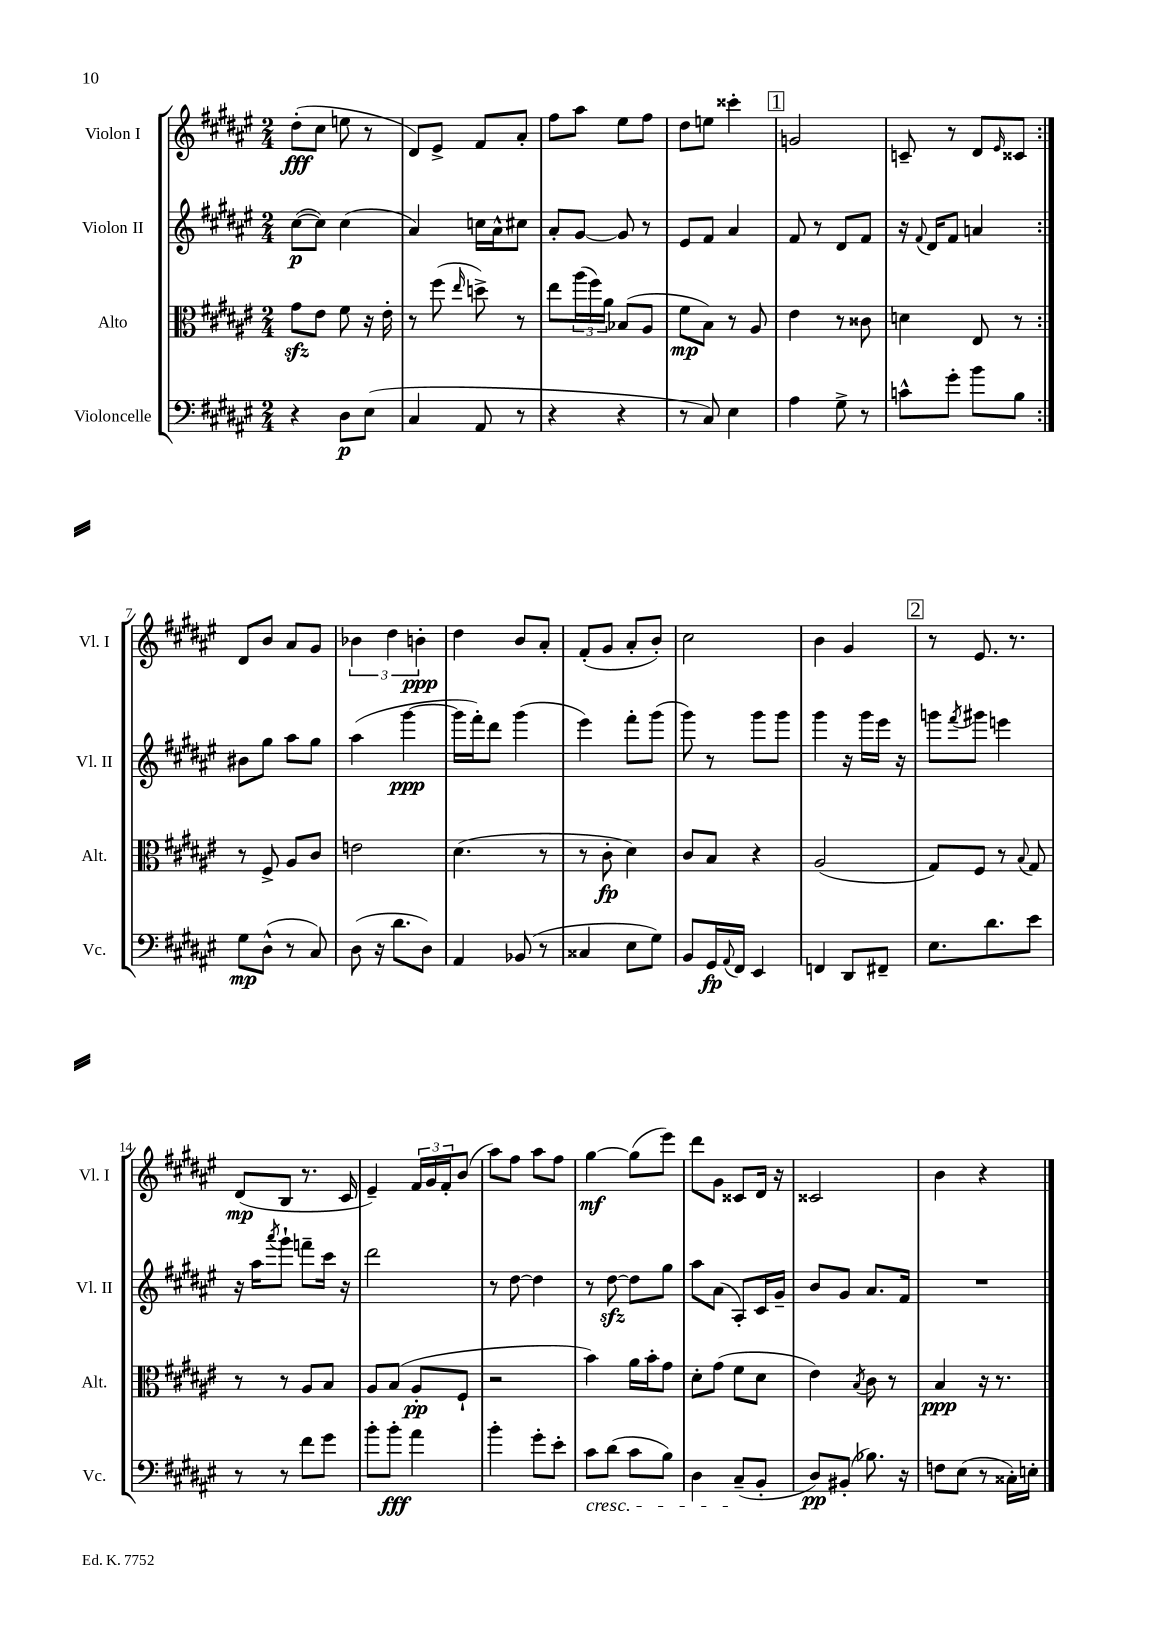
<<
\new StaffGroup <<
\new Staff = "s0" \with { instrumentName = "Violon I" shortInstrumentName = "Vl. I" } {
    \clef treble \key fis \major \numericTimeSignature \time 2/4
    \repeat volta 2 { dis''8-.\fff( cis''8 e''8 r8 |
    dis'8) eis'8-> fis'8 ais'8-. |
    fis''8 ais''8 eis''8 fis''8 |
    dis''8 e''8 cisis'''4-. |
    \mark \markup { \box "1" } g'2 |
    c'8-- r8 dis'8 \grace { eis'16 } cisis'8 | }
    dis'8 b'8 ais'8 gis'8 |
    \tuplet 3/2 { bes'4 dis''4 b'4-.\ppp } |
    dis''4 b'8 ais'8-. |
    fis'8-.( gis'8 ais'8-. b'8-.) |
    cis''2 |
    b'4 gis'4 |
    \mark \markup { \box "2" } r8 eis'8. r8. |
    dis'8\mp( b8 r8. cis'16 |
    eis'4--) \tuplet 3/2 { fis'16 gis'16 fis'16-. } b'8( |
    ais''8) fis''8 ais''8 fis''8 |
    gis''4~\mf gis''8( eis'''8) |
    dis'''8 gis'8 cisis'8 dis'16 r16 |
    cisis'2 |
    b'4 r4 \bar "|." |
}
\new Staff = "s1" \with { instrumentName = "Violon II" shortInstrumentName = "Vl. II" } {
    \clef treble \key fis \major \numericTimeSignature \time 2/4
    \repeat volta 2 { cis''8~\p( cis''8) cis''4( |
    ais'4) c''16 ais'16-^ cis''8 |
    ais'8-. gis'8~ gis'8 r8 |
    eis'8 fis'8 ais'4 |
    \mark \markup { \box "1" } fis'8 r8 dis'8 fis'8 |
    r16 \appoggiatura { fis'8 } dis'16 fis'8 a'4 | }
    bis'8 gis''8 ais''8 gis''8 |
    ais''4( gis'''4~\ppp |
    gis'''16 fis'''16-.) dis'''8 gis'''4( |
    eis'''4) fis'''8-. gis'''8( |
    gis'''8) r8 gis'''8 gis'''8 |
    gis'''4 r16 gis'''16 eis'''16 r16 |
    \mark \markup { \box "2" } g'''8 \acciaccatura { fis'''8 } gis'''8 e'''4 |
    r16 ais''16 \acciaccatura { ais'''8 } gis'''8-! f'''8-- cis'''16 r16 |
    dis'''2 |
    r8 dis''8~ dis''4 |
    r8 dis''8~\sfz dis''8 gis''8 |
    ais''8 ais'8( ais8-.) cis'16 gis'16-- |
    b'8 gis'8 ais'8. fis'16 |
    R2 \bar "|." |
}
\new Staff = "s2" \with { instrumentName = "Alto" shortInstrumentName = "Alt." } {
    \clef alto \key fis \major \numericTimeSignature \time 2/4
    \repeat volta 2 { gis'8\sfz eis'8 fis'8 r16 eis'16-. |
    r8 fis''8( \grace { eis''16 } d''8->) r8 |
    eis''8 \tuplet 3/2 { ais''16( fis''16) ais'16 } bes8( ais8 |
    fis'8\mp b8) r8 ais8 |
    \mark \markup { \box "1" } eis'4 r8 cisis'8 |
    d'4 eis8 r8 | }
    r8 fis8-> ais8 cis'8 |
    e'2 |
    dis'4.( r8 |
    r8 cis'8-.\fp dis'4) |
    cis'8 b8 r4 |
    ais2( |
    \mark \markup { \box "2" } gis8) fis8 r8 \appoggiatura { b8 } gis8 |
    r8 r8 ais8 b8 |
    ais8 b8( ais8-.\pp fis8-! |
    r2 |
    b'4) ais'16 b'16-. gis'8 |
    dis'8-. gis'8( fis'8 dis'8 |
    eis'4) \acciaccatura { b8 } cis'8 r8 |
    b4\ppp r16 r8. \bar "|." |
}
\new Staff = "s3" \with { instrumentName = "Violoncelle" shortInstrumentName = "Vc." } {
    \clef bass \key fis \major \numericTimeSignature \time 2/4
    \repeat volta 2 { r4 dis8\p eis8( |
    cis4 ais,8 r8 |
    r4 r4 |
    r8 cis8) eis4 |
    \mark \markup { \box "1" } ais4 gis8-> r8 |
    c'8-^ gis'8-. b'8 b8 | }
    gis8\mp dis8-^( r8 cis8) |
    dis8( r16 dis'8. dis8) |
    ais,4 bes,8( r8 |
    cisis4 eis8 gis8) |
    b,8 gis,16\fp \appoggiatura { ais,8 } fis,16 eis,4 |
    f,4 dis,8 fis,8-- |
    \mark \markup { \box "2" } eis8. dis'8. eis'8 |
    r8 r8 fis'8 gis'8 |
    b'8-. b'8-.\fff ais'4 |
    b'4-. gis'8-. eis'8-. |
    cis'8\cresc dis'8( cis'8 b8) |
    dis4 cis8--\!( b,8-. |
    dis8\pp) bis,8-.( bes8.) r16 |
    f8 eis8( r8 cisis16-.) e16-. \bar "|." |
}
>>
>>
